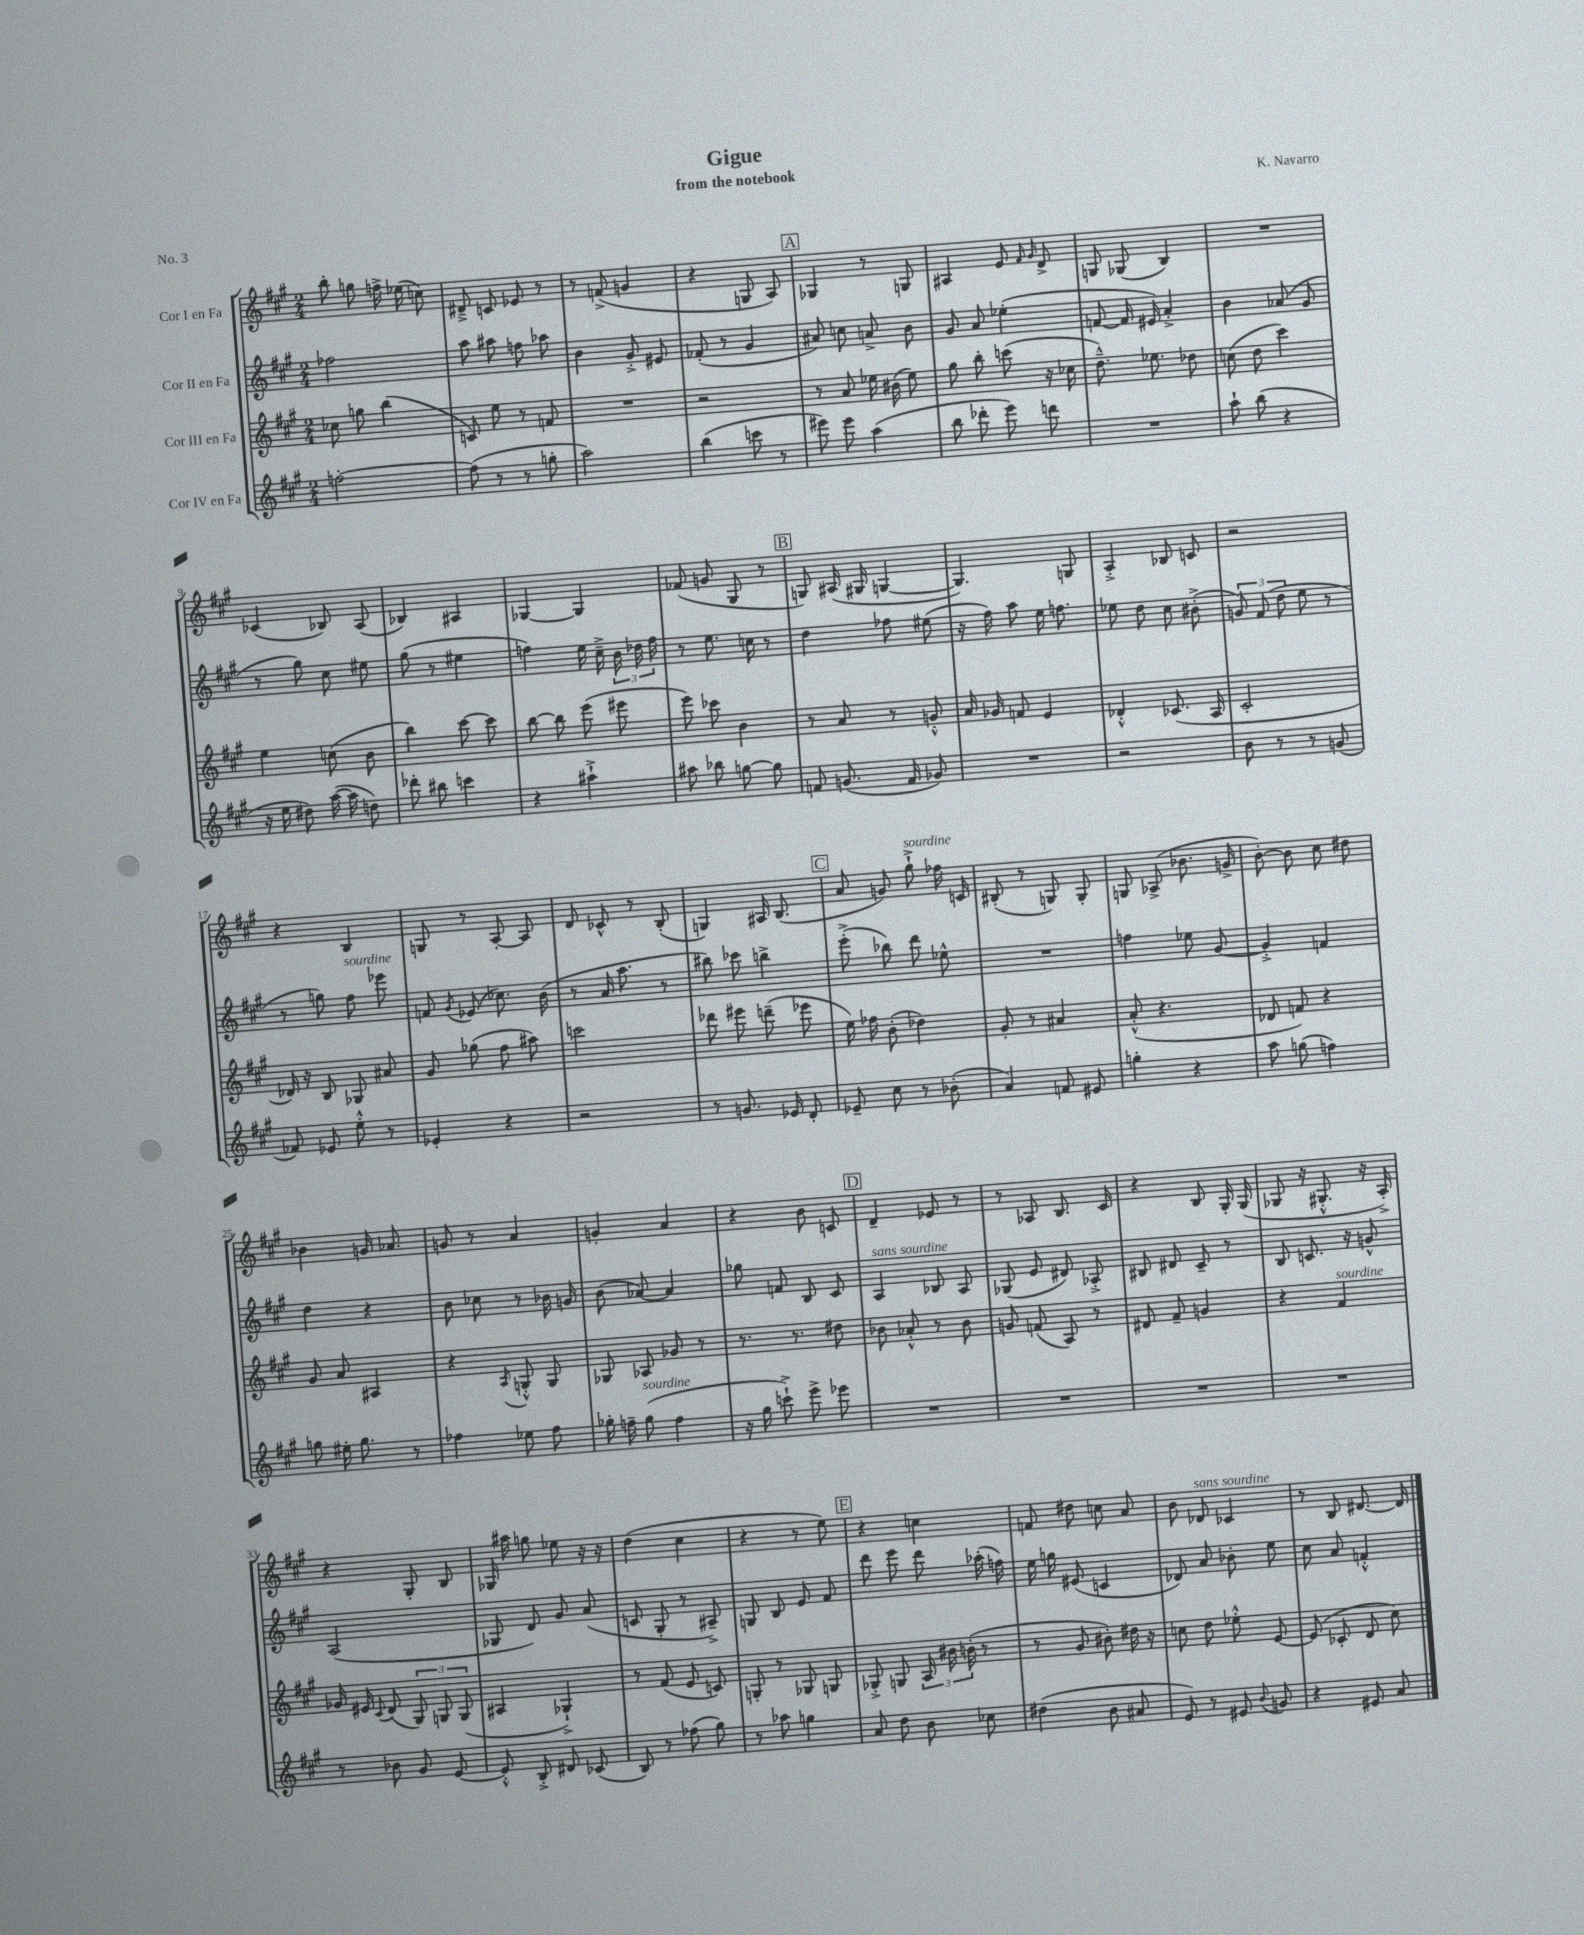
\header { title = "Gigue" composer = "K. Navarro" subtitle = "from the notebook" piece = "No. 3" }
<<
\new StaffGroup <<
\new Staff = "s0" \with { instrumentName = "Cor I en Fa" } {
    \clef treble \key a \major \numericTimeSignature \time 2/4
    \autoBeamOff b''8-. g''8 f''16-> ees''16( c''8) |
    dis'8---> c'8 ees'8 r8 |
    r8 f'8->( g'4 |
    r4 g8 a8) |
    \mark \markup { \box "A" } ges4 r8 g8 |
    ais4 e'8 \grace { fis'16 gis'16 } d'8-> |
    g8 ges8( b4) |
    R2 |
    ces'4( bes8) a8( |
    bes4) ais4 |
    ges4~ ges4 |
    fes'8( g'8 gis8 r8 |
    \mark \markup { \box "B" } g8) ais16( gis16 g4~ |
    g4.) g8 |
    a4-.-> bes8 c'8 |
    r2 |
    r4 b4 |
    g8 r8 a8~-. a8 |
    d'8 ces'8-^ r8 b8-.( |
    g4) ais16 b8.( |
    \mark \markup { \box "C" } a'8 g'8) gis''8-!->^\markup { \italic "sourdine" } fes''16 c'16 |
    bis8-.( r8 g8) g8-. |
    g8 aes8->( bes'8. g'16-> |
    b'8~-.) b'8 cis''8 dis''8 |
    bes'4 g'16 aes'8. |
    g'8 r8 a'4 |
    g'4-. a'4 |
    r4 b'8 c'8 |
    \mark \markup { \box "D" } d'4-- ees'8 r8 |
    r8 aes8 b8. cis'16 |
    r4 b8 gis16-. gis16( |
    ges8 r16 gis8.-.-^ r16 a16-.->) |
    r4 gis8-. b8 |
    ges16 ais''16 g''8 ees''8 r16 r16 |
    d''4( cis''4 |
    r4 r8 e''8) |
    \mark \markup { \box "E" } r4 c''4 |
    f'8 dis''8 c''8 a'8 |
    b'8 des'8^\markup { \italic "sans sourdine" } ces'4 |
    r8 b8 dis'8.~ dis'16 \bar "|." |
}
\new Staff = "s1" \with { instrumentName = "Cor II en Fa" } {
    \clef treble \key a \major \numericTimeSignature \time 2/4
    \autoBeamOff fes''2 |
    a''8 ais''8 f''8 aes''8 |
    b'4 gis'8-.-> eis'8 |
    fes'8-.( r8 gis'4 |
    \mark \markup { \box "A" } ais'8) c''8 a'8-> b'8 |
    gis'8 a'8 ees''4-.( |
    f'8~ f'16 eis'16) a'4-.-> |
    b'4 aes'8( gis'8 |
    r8 gis''8) cis''8 eis''8 |
    gis''8( r8 eis''4 |
    f''4) e''16 cis''16---> \tuplet 3/2 { b'16 des''16 f''16 } |
    r8 e''8. c''16 r8 |
    \mark \markup { \box "B" } d''4 fes''8 eis''8( |
    r16 fis''16) a''8 e''16 f''8. |
    ees''8 d''8 cis''8 bis'8-.->( |
    \tuplet 3/2 { g'8) fis'8( d''8 } e''8 r8 |
    r8 g''8) fis''8^\markup { \italic "sourdine" } ees'''8 |
    f'8 \acciaccatura { gis'8 } ees'8( ces''8.) b'16( |
    r8 a'16 a''8. r8 |
    bis''8) ces'''8 b''4-> |
    \mark \markup { \box "C" } e'''8-.->( bes''8) d'''8 ees''8-^ |
    R2 |
    f''4 ees''8 gis'8~ |
    gis'4-.-> f'4 |
    d''4 r4 |
    b'8 ces''8 r8 bes'16 g'16 |
    b'8( aes'8~) aes'4 |
    ges''8 f'8 b8 cis'8 |
    \mark \markup { \box "D" } a4^\markup { \italic "sans sourdine" } bes8 a8 |
    ges8( e'8 dis'8) aes8-.-> |
    bis8 dis'8 cis'8-- r8 |
    b8 c'8. r16 g'8-^ |
    a2( |
    ges8 d'8) gis'8 a'8( |
    c'8 gis8-. r8 ais8--->) |
    g8 b8 e'8 fis'8 |
    \mark \markup { \box "E" } d'''8 e'''8 d'''8 aes''16-.( f''16) |
    e''16 g''16 eis'8( c'4 |
    des'8) a'8 bes'8-. e''8 |
    cis''8 a'8 f'4-.-^ \bar "|." |
}
\new Staff = "s2" \with { instrumentName = "Cor III en Fa" } {
    \clef treble \key a \major \numericTimeSignature \time 2/4
    \autoBeamOff ces''8 g''8 b''4( |
    c'8) e''8 r8 f'8 |
    R2 |
    r2 |
    \mark \markup { \box "A" } r8 a'8 ees''16 bis'16( ees''8) |
    gis''8 b''8-. c'''8( r16 ces''16 |
    d''8.---^) ees''8. des''8 |
    c''8( d''8 cis'''4) |
    e''4 c''8( b'8 |
    b''4) cis'''8~ cis'''8 |
    b''8~ b''8 e'''8( eis'''8 |
    e'''8) ces'''8 b'4 |
    \mark \markup { \box "B" } r8 a'8 r8 g'8-.-^ |
    a'16 ges'16 f'8 e'4 |
    des'4-.-^ ces'8.( a16 |
    cis'2-. |
    des'16) r16 b8 ges8 ais'8 |
    gis'8 ges''8( fis''8 ais''8) |
    c'''2 |
    des'''8 eis'''8 d'''8--( ees'''8 |
    \mark \markup { \box "C" } e''16) fes''16 b'8-.( des''4) |
    gis'8-. r8 ais'4 |
    a'8-.-^( r4. |
    des'8 f'8) r4 |
    gis'8 a'8 ais4 |
    r4 \acciaccatura { a8 } g8-.-^ g8 |
    ges8 aes8 ges'8 r8 |
    r8. r8. dis''8 |
    \mark \markup { \box "D" } bes'8 aes'8-.-^ r8 bes'8 |
    g'8 f'8( a8) r8 |
    dis'8 fis'8-- g'4 |
    r4 fis'4^\markup { \italic "sourdine" } |
    ges'16 eis'16 \appoggiatura { cis'8 } d'8( \tuplet 3/2 { gis8) g8 g8( } |
    ais4 ges4-!->) |
    r8 fis'8( e'8 c'8) |
    g8-. r8 ges8 g8 |
    \mark \markup { \box "E" } ges8-.-> g8 \tuplet 3/2 { a16 bis'16 b'16-.( } r8 |
    r8 gis'8 bis'8-.) dis''16 r16 |
    c''8 d''8 ees''8-.-^ e'8~ |
    e'8( ces'8-. d'8 cis''8) \bar "|." |
}
\new Staff = "s3" \with { instrumentName = "Cor IV en Fa" } {
    \clef treble \key a \major \numericTimeSignature \time 2/4
    \autoBeamOff f''2~-. |
    f''8( r8 r8 g''8-. |
    a''2) |
    b''4( c'''8 r8 |
    \mark \markup { \box "A" } eis'''8) eis'''8 a''4( |
    b''8 des'''8-. e'''8) d'''8 |
    R2 |
    a''8-! b''8( r4 |
    r16 e''16 dis''8) a''16~( a''16 d''8) |
    des'''8-. bis''8 c'''4 |
    r4 ais''4-!-> |
    ais''8 bes''8 g''8~ g''8 |
    \mark \markup { \box "B" } f'8 g'8.( f'16 ges'8) |
    R2 |
    r2 |
    b'8 r8 r8 g'8( |
    fes'8) ees'8 e''8-.-^ r8 |
    ees'4-. r4 |
    r2 |
    r8 g'8. ees'16 d'8-. |
    \mark \markup { \box "C" } ees'8-- cis''8 r8 bes'8-.( |
    a'4) f'8 eis'8 |
    g''4-. r4 |
    a''8 g''8( f''4) |
    g''8 eis''16-. g''8. r8 |
    fes''4 ees''8 fes''8 |
    ges''16-. f''16-- ges''8^\markup { \italic "sourdine" }( f''4 |
    r16 gis''16 c'''8-!->) e'''8-> ees'''8 |
    \mark \markup { \box "D" } R2 |
    R2 |
    R2 |
    R2 |
    r8 bes'8 gis'8 e'8~ |
    e'8-.-^ b8-.-> dis'8 ces'8( |
    b8) r8 fes''8( gis''8) |
    r8 aes''8 g''4 |
    \mark \markup { \box "E" } a'8 d''8 b'8 ces''8 |
    dis''4( b'8 ais'8 |
    e'8) r8 eis'8 \appoggiatura { b'8 } g'8 |
    r4 eis'8 a'8 \bar "|." |
}
>>
>>
